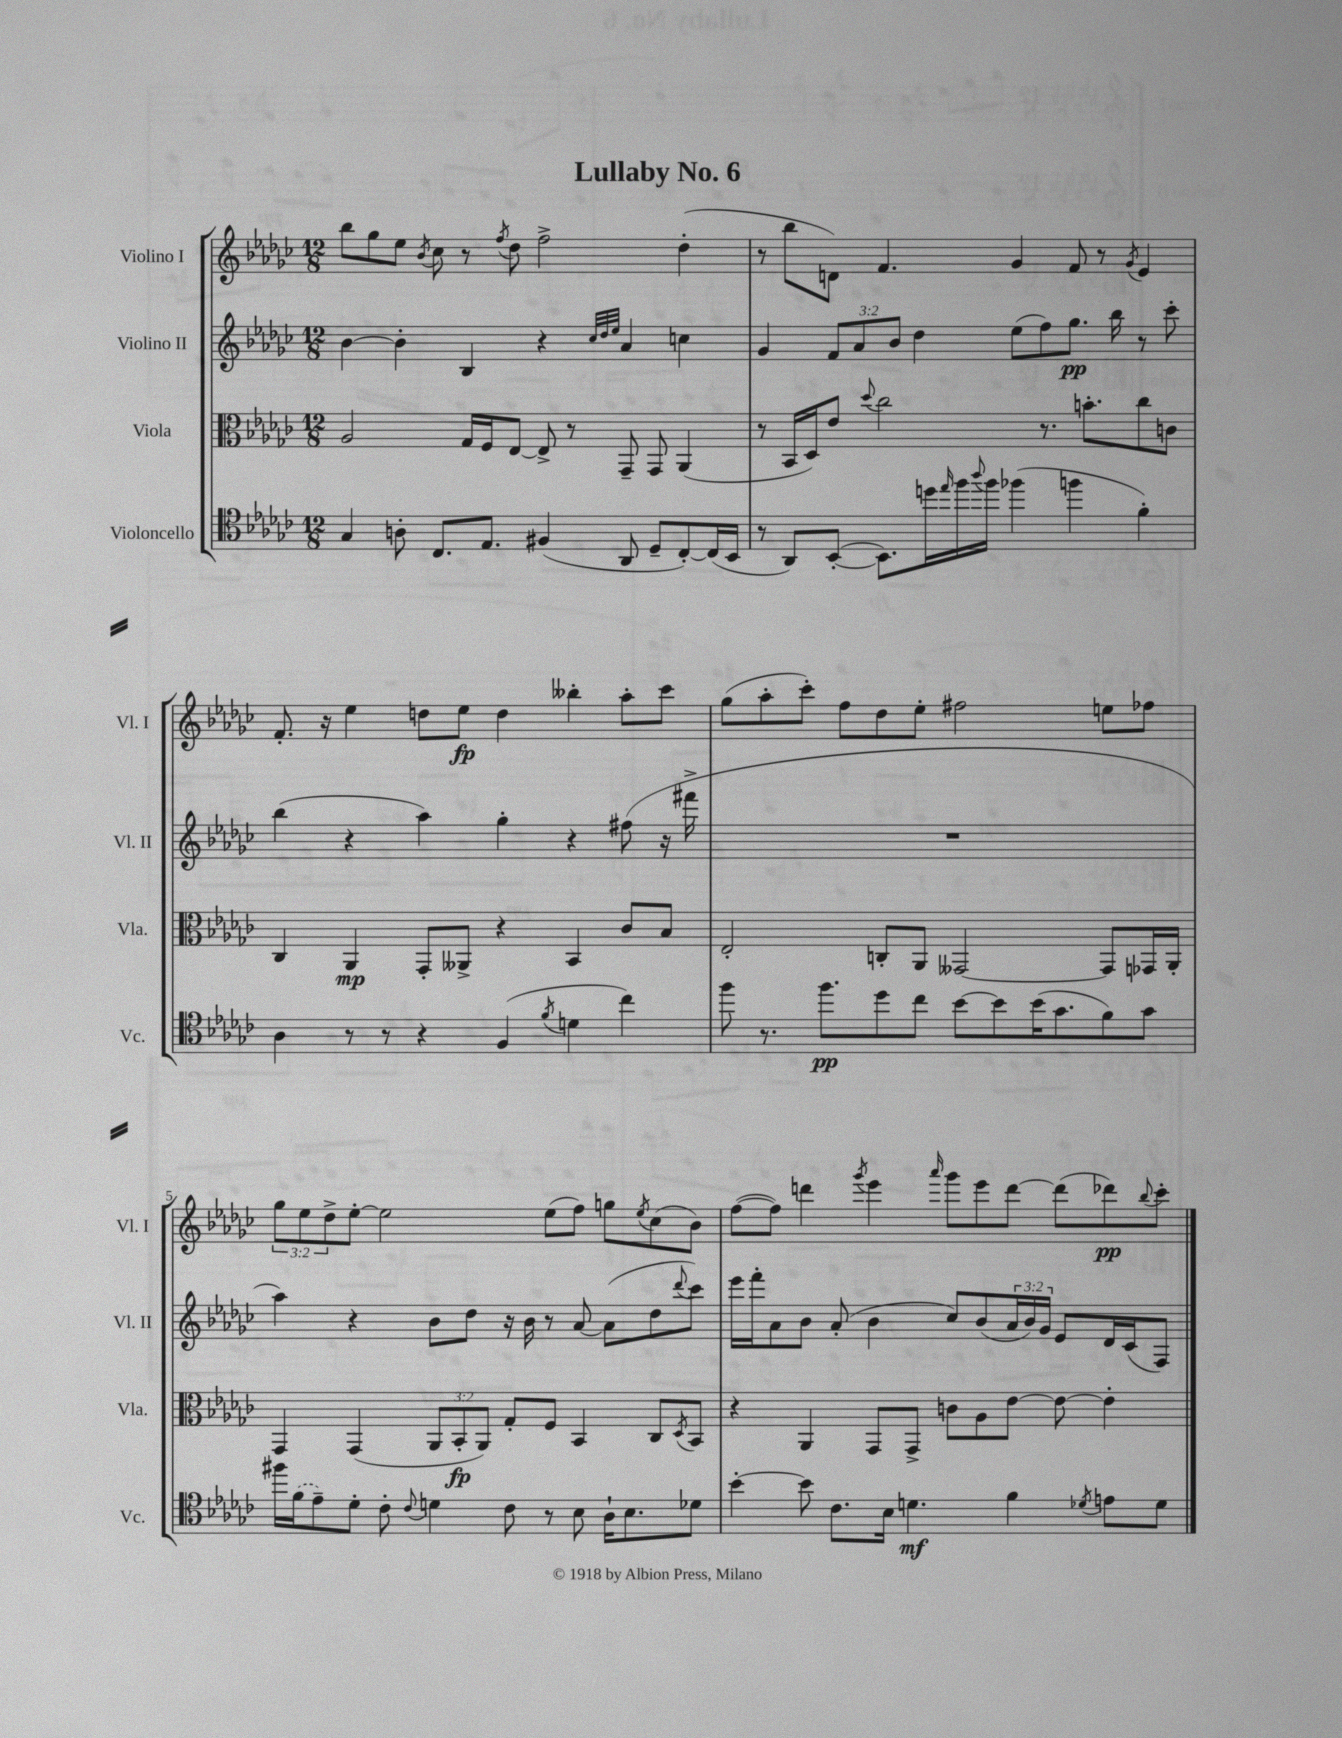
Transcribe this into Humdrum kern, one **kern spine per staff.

**kern	**kern	**kern	**kern
*staff4	*staff3	*staff2	*staff1
*clefC4	*clefC3	*clefG2	*clefG2
*k[b-e-a-d-g-c-]	*k[b-e-a-d-g-c-]	*k[b-e-a-d-g-c-]	*k[b-e-a-d-g-c-]
*M12/8	*M12/8	*M12/8	*M12/8
4G-	2A-	[4b-	8bb-
.	.	.	8gg-
8A'	.	4b-']	8ee-
.	.	.	8qb-
8.C-	.	.	8cc-
.	16G-	4B-	8r
8.E-	16F	.	.
.	.	.	8qff
.	[8E-	.	8dd-
(4F#	8E-^]	4r	2ff^
.	8r	.	.
.	.	32qqcc-	.
.	.	32qqdd-	.
.	.	32qqee-	.
8AA-	8GG-~	4a-	.
8D-~	8GG-	.	.
[8C-')	(4AA-	4cc	(4dd-'
(16C-]	.	.	.
16BB-	.	.	.
=	=	=	=
8r	8r	4g-	8r
8AA-)	16BB-	.	8bb-
.	16D-)	.	.
([8BB-'	8e-	12f	8d)
.	.	12a-	.
.	8qqdd-	.	.
8.BB-])	2cc-	.	4.f
.	.	12b-	.
.	.	4dd-	.
16dd	.	.	.
16qqee-	.	.	.
16ff	.	.	.
8qqaa-	.	.	.
16ff	.	.	.
(4ff-	.	(8ee-	4g-
.	8.r	8ff)	.
4ff	.	8.gg-	8f
.	8.b'	.	.
.	.	.	8r
.	.	16bb-	.
.	.	.	8qg-
4f')	8cc-	8r	4e-
.	8c	8ccc-'	.
=	=	=	=
4A-	4C-	(4bb-	8.f'
.	.	.	16r
8r	4AA-	4r	4ee-
8r	.	.	.
4r	8GG-'	4aa-)	8dd
.	8AA--^	.	8ee-
(4F	4r	4gg-'	4dd
8qf	.	.	.
4d	4BB-	4r	4bb--'
4cc-)	8c-	(8ff#	8aa-'
.	8B-	16r	8ccc-
.	.	16fff#^	.
=	=	=	=
8ff	2E-'	1.r	(8gg-
8.r	.	.	8aa-'
.	.	.	8ccc-')
8.ff	.	.	.
.	.	.	8ff
8dd-	8C'	.	8dd-
8cc-	8AA-	.	8ee-'
[8b-	[2GG--	.	2ff#
8b-]	.	.	.
(16b-	.	.	.
8.g-	.	.	.
8f)	8GG--]	.	8ee
8g-	16GG-	.	8ff-
.	16AA-'	.	.
=	=	=	=
16ff#	4GG-	4aa-)	12gg-
(16f	.	.	.
.	.	.	12ee-
8e-~)	.	.	.
.	.	.	12dd-^
8d-'	(4GG-	4r	[8ee-'
8c-'	.	.	2ee-]
8qqc-	.	.	.
4d	12AA-	8b-	.
.	12BB-'	.	.
.	.	8dd-	.
.	12AA-)	.	.
8c-	8G-'	16r	.
.	.	16b-	.
8r	8F	8r	(8ee-
8B-	4BB-	[8a-	8ff)
16A-`	.	(8a-]	8gg
8.B-	.	.	.
.	.	.	8qee-
.	8C-	8dd-	(8cc-
.	8qD-	8qqddd-	.
8d-	8BB-	8ccc-)	8b-)
=	=	=	=
[4b-'	4r	16eee-	([8ff
.	.	16fff'	.
.	.	8a-	8ff])
8b-]	4AA-	8b-	4ddd
8.c-	.	(8a-'	.
.	.	.	8qggg-
.	8GG-	4b-	4eee-
16B-	.	.	.
4.d	8GG-^	.	.
.	.	.	16qqaaa-
.	8c	8cc-)	8ggg-
.	8A-	(8b-	8eee-
4f	[8e-	24a-	[8ddd
.	.	24b-)	.
.	.	24g-	.
.	8e-_	8e-	(8ddd]
8qd-	.	.	.
8e	4e-']	16d-	8ddd-)
.	.	(16c-	.
.	.	.	8qqbb-
8d-	.	8F)	8ccc-'
==	==	==	==
*-	*-	*-	*-
